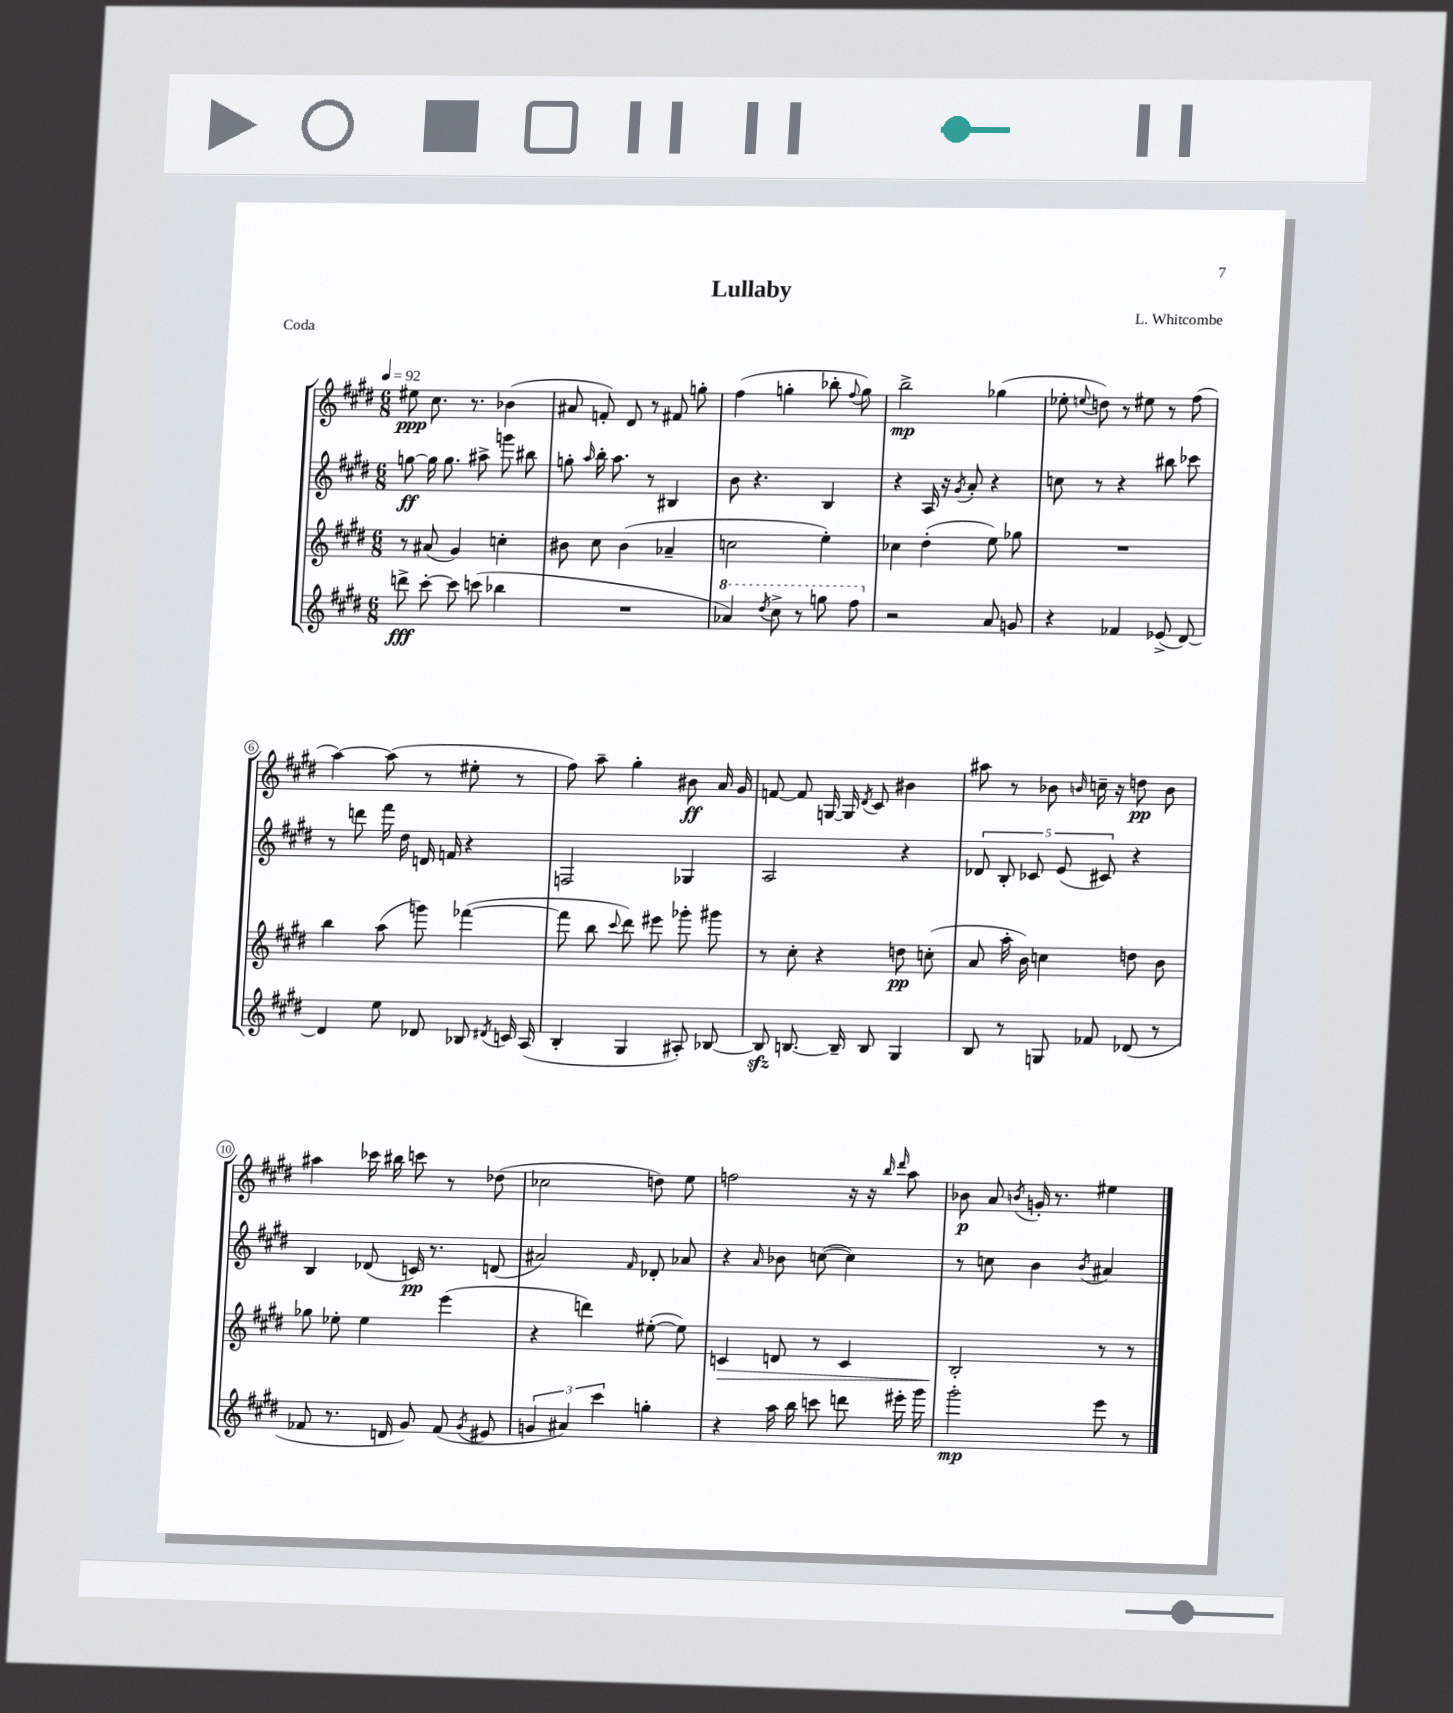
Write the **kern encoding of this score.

**kern	**kern	**kern	**kern
*staff4	*staff3	*staff2	*staff1
*clefG2	*clefG2	*clefG2	*clefG2
*k[f#c#g#d#]	*k[f#c#g#d#]	*k[f#c#g#d#]	*k[f#c#g#d#]
*M6/8	*M6/8	*M6/8	*M6/8
*MM92	*MM92	*MM92	*MM92
8ddd^	8r	[8gg	8ee#
[8ccc#'	(8a#	16gg]	8.cc#
.	.	8.gg	.
8ccc#]	4g#)	.	.
.	.	.	8.r
(8ccc	.	8aa#^	.
4bb-	4cc'	8ggg	(4b-
.	.	8bb#	.
=	=	=	=
2.r	8b#	8gg'	8a#
.	.	16qqaa	.
.	8cc#	16bb'	8f')
.	.	8.aa	.
.	(4b#	.	8d#
.	.	8r	8r
.	4a-~	4B#	8f#
.	.	.	8gg'
=	=	=	=
4aa-)	2cc	8b	(4ff#
.	.	4.r	.
8qddd#	.	.	.
8ccc#^	.	.	4gg'
8r	.	.	.
8ggg	4ee')	4B	8bb-'
.	.	.	8qqff#
8fff#	.	.	8gg)
=	=	=	=
2r	4cc-	4r	2bb^
.	(4dd#'	16A	.
.	.	16r	.
.	.	8qg#	.
.	.	8a'	.
8a	8ee)	4r	(4gg-
8g	8gg-	.	.
=	=	=	=
4r	2.r	8cc	8ee-'
.	.	.	8qqee
.	.	8r	8dd)
4f-	.	4r	8r
.	.	.	8ee#
(8e-^	.	8bb#	8r
[8d#)	.	8ccc-	(8ff#
=	=	=	=
4d#]	4bb	8r	[4aa)
.	.	8ddd	.
8ee	(8aa	16fff#	(8aa]
.	.	16dd#	.
8d-	8ggg)	16d	8r
.	.	16f	.
8B-	([4fff-	4r	8ee#'
8qd#	.	.	.
16c	.	.	8r
(16A	.	.	.
=	=	=	=
4B'	8fff-]	2F	8ff#)
.	8bb	.	8aa~
.	8qqccc#	.	.
4G#	8ddd#)	.	4gg#'
.	8eee#	.	.
8A#')	8ggg-'	4G-	8b#
[8B-	8ggg#	.	16a
.	.	.	16g#
=	=	=	=
8B-]	8r	2A	[8f
[8.B	8cc#'	.	8f]
.	4r	.	[16G
16B~]	.	.	16G]
.	.	.	8qd#
8B	.	.	8c#
4G#	8dd	4r	4b#
.	(8cc'	.	.
=	=	=	=
8B	8a	10d-	8aa#
.	.	10B'	.
8r	16aa'	.	8r
.	16b)	.	.
.	.	10c-	.
8G	4cc	.	8b-
.	.	(10e	.
.	.	.	16qqb
8f-	.	.	16cc~
.	.	10c#)	.
.	.	.	16r
(8d-	8dd	4r	8dd
8r	8b	.	8b
=	=	=	=
8f-	8gg-	4B	4aa#
8.r	8ee-'	.	.
.	4ee-	(8d-	16ccc-
16d	.	.	16bb#
8g#)	.	16c)	8ccc
.	.	8.r	.
(8f-	(4eee	.	8r
8qg#	.	.	.
8e#	.	(8d	(8dd-
=	=	=	=
6g	4r	2a#)	2cc-
6a#)	.	.	.
.	4ddd)	.	.
6ccc#	.	.	.
.	.	16qqf#	.
4gg'	([8ee#'	8d-'	8dd)
.	8ee#])	8a-	8ee
=	=	=	=
4r	4c	4r	2ff
.	.	16qqa	.
16aa	8d	8b-	.
16bb	.	.	.
8ccc	8r	([8cc	.
8ddd	4c	4cc])	16r
.	.	.	16r
.	.	.	16qqbb
.	.	.	16qqddd#
16eee#'	.	.	8aa
16ggg#	.	.	.
=	=	=	=
2ggg#'	2B'	8r	8b-
.	.	8cc	8a
.	.	.	8qb
.	.	4b	16g'
.	.	.	8.r
.	.	8qb	.
8eee	8r	4a#	4ee#
8r	8r	.	.
==	==	==	==
*-	*-	*-	*-
